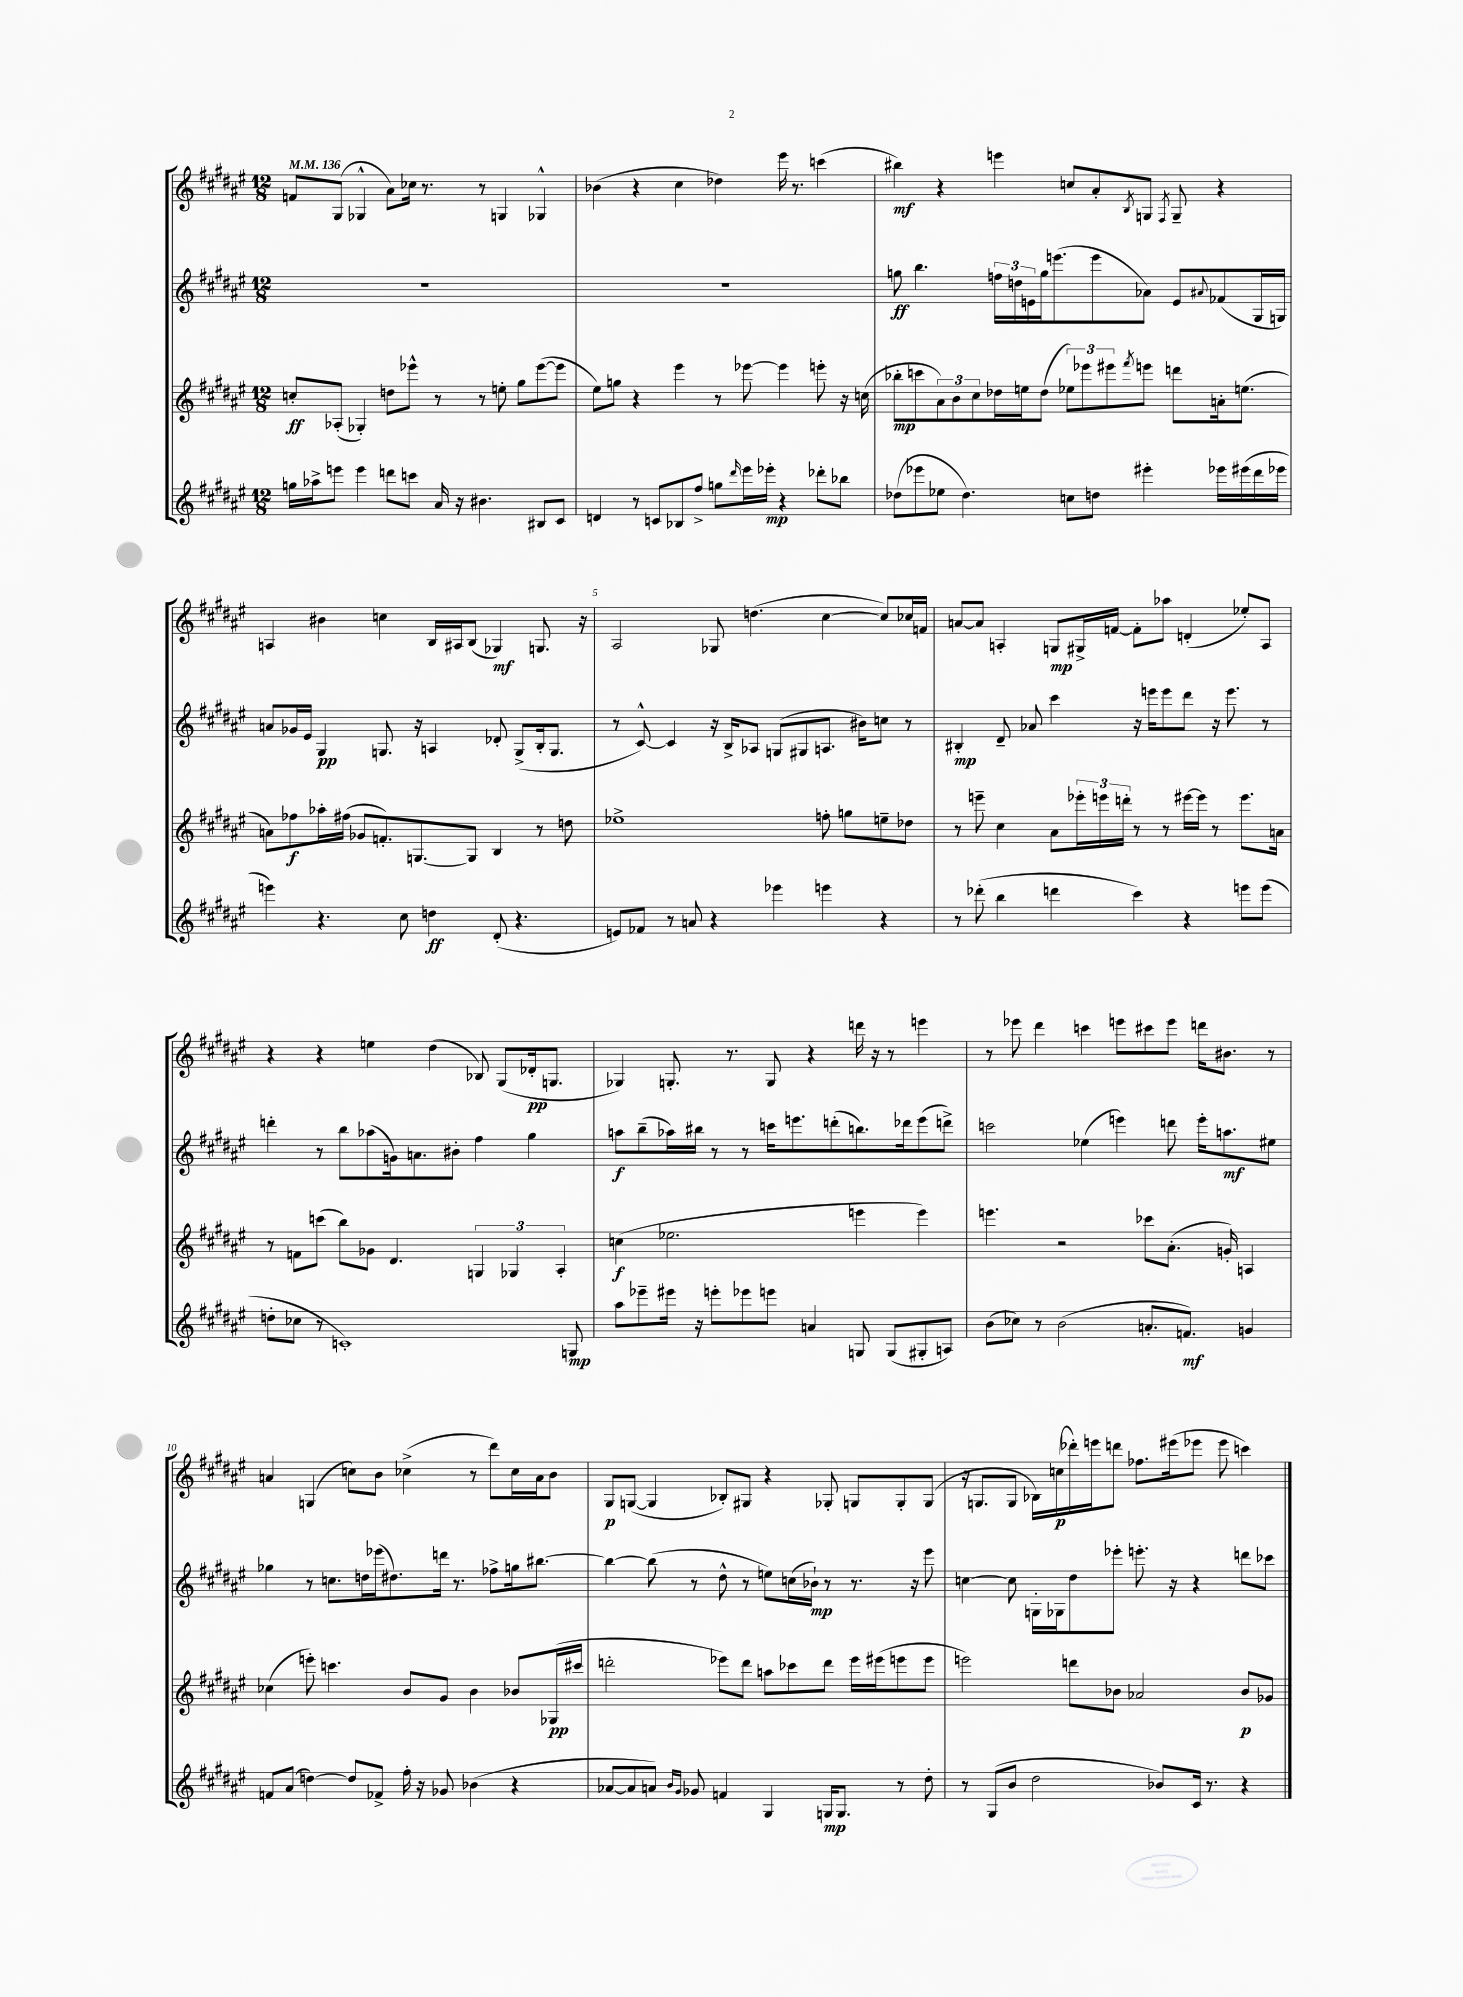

**kern	**dynam	**kern	**dynam	**kern	**dynam	**kern	**dynam
*part4	*part4	*part3	*part3	*part2	*part2	*part1	*part1
*staff4	*staff4	*staff3	*staff3	*staff2	*staff2	*staff1	*staff1
*clefG2	*	*clefG2	*	*clefG2	*	*clefG2	*
*k[f#c#g#d#a#e#]	*	*k[f#c#g#d#a#e#]	*	*k[f#c#g#d#a#e#]	*	*k[f#c#g#d#a#e#]	*
*M12/8	*	*M12/8	*	*M12/8	*	*M12/8	*
*MM136	*	*MM136	*	*MM136	*	*MM136	*
=1	=1	=1	=1	=1	=1	=1	=1
16ggn\LL	.	8ccn'/L	ff	1.r	.	8fn/L	.
16aa-X^\J	.	.	.	.	.	.	.
8eeen\J	.	(8A-X'/J	.	.	.	(8G#/J	.
4eee\	.	4G-X'/)	.	.	.	4G-X^^/	.
8dddn\L	.	8ddn\L	.	.	.	8a#\L)	.
8cccn\J	.	8eee-X^^\J	.	.	.	16cc-X\Jk	.
.	.	.	.	.	.	8.r	.
16a#/	.	8r	.	.	.	.	.
16r	.	.	.	.	.	.	.
4.b#X\	.	8r	.	.	.	8r	.
.	.	8een'\	.	.	.	4Gn/	.
.	.	8gg#\L	.	.	.	.	.
8B#X/L	.	([8eee-\	.	.	.	4G-X^^/	.
8c#/J	.	8eee-\J]	.	.	.	.	.
=2	=2	=2	=2	=2	=2	=2	=2
4dn/	.	8ee#\L)	.	1.r	.	(4b-X\	.
.	.	8ggn\J	.	.	.	.	.
8r	.	4r	.	.	.	4r	.
8cn/L	.	.	.	.	.	.	.
8B-X/	.	4eee#\	.	.	.	4cc#\	.
8ff#^/J	.	.	.	.	.	.	.
8ggn\L	.	8r	.	.	.	4dd-X\)	.
16qqddd#/	.	.	.	.	.	.	.
16eee#\L	.	[8eee-X\	.	.	.	.	.
16eee-X'\JJ	mp	.	.	.	.	.	.
4r	.	4eee-\]	.	.	.	16eee#\	.
.	.	.	.	.	.	8.r	.
8ddd-X'\L	.	8eeen'\	.	.	.	(4cccn\	.
8bb-X\J	.	16r	.	.	.	.	.
.	.	(16ccn\	.	.	.	.	.
=3	=3	=3	=3	=3	=3	=3	=3
(8dd-X\L	.	8bb-X'\L	mp	8ggn\	ff	4bb#X\)	mf
8eee-X\	.	8cccn\	.	4.bb\	.	.	.
8ee-X\J	.	12a#\)	.	.	.	4r	.
.	.	12b\	.	.	.	.	.
4.dd-\)	.	.	.	.	.	.	.
.	.	12cc#\	.	.	.	.	.
.	.	16dd-X\L	.	24ffn\LL	.	4eeen\	.
.	.	.	.	24ddn\	.	.	.
.	.	16een\J	.	.	.	.	.
.	.	.	.	24en\	.	.	.
.	.	(8dd-\J	.	16gg\J	.	.	.
.	.	.	.	(8.eeen\	.	.	.
8ccn\L	.	12ee-X\L)	.	.	.	8ccn/L	.
.	.	12eee-X\	.	.	.	.	.
8ddn\J	.	.	.	8eee\	.	8a#'/	.
.	.	12eee#X\	.	.	.	.	.
.	.	8qfff#/	.	.	.	8qB/	.
4eee#X'\	.	8eeen\J	.	8a-X\J)	.	8Gn/J	.
.	.	.	.	.	.	8qF#/	.
.	.	8dddn\L	.	8e/L	.	8G~/	.
.	.	.	.	8qqa#X/	.	.	.
16eee-X\LL	.	16an'\k	.	(8f-X/	.	4r	.
(16eee#X\	.	(8.een\J	.	.	.	.	.
16ddd#\	.	.	.	16G#/L	.	.	.
16eee-X\JJ	.	.	.	16Gn/JJ)	.	.	.
!!LO:LB:g=z
=4	=4	=4	=4	=4	=4	=4	=4
4eeen\)	.	8an\L)	.	8an/L	.	4An/	.
.	.	8ff-X\	f	16g-X/L	.	.	.
.	.	.	.	16e#/JJ	.	.	.
4.r	.	16aa-X'\L	.	4G#/	pp	4b#X\	.
.	.	(16ff#X\JJ	.	.	.	.	.
.	.	8g-X/L	.	.	.	.	.
.	.	8.fn'/)	.	8.Gn/	.	4ccn\	.
8cc#\	.	.	.	.	.	.	.
.	.	[8.Gn/	.	16r	.	.	.
4ddn\	ff	.	.	4An/	.	16B/LL	.
.	.	.	.	.	.	16A#X/J	.
.	.	8G/J]	.	.	.	(8B/J	.
(8d#'/	.	4B/	.	8d-X'/	.	4G-X/)	mf
4.r	.	.	.	(8G^/L	.	.	.
.	.	8r	.	16B'/k	.	8.Gn/	.
.	.	.	.	8.G/J	.	.	.
.	.	8ddn\	.	.	.	.	.
.	.	.	.	.	.	16r	.
=5	=5	=5	=5	=5	=5	=5	=5
8en/L)	.	1ee-X^	.	8r	.	2A#/	.
8f-X/J	.	.	.	[8c#^^/)	.	.	.
8r	.	.	.	4c#/]	.	.	.
8an/	.	.	.	.	.	.	.
4r	.	.	.	16r	.	8G-X/	.
.	.	.	.	16B^/KL	.	.	.
.	.	.	.	8A-X/J	.	(4.ddn\	.
4eee-X\	.	.	.	(8Gn/L	.	.	.
.	.	.	.	8G#X/	.	.	.
4eeen\	.	8ffn'\	.	8.An/J	.	[4cc#\	.
.	.	8ggn\L	.	.	.	.	.
.	.	.	.	16b#X\KL)	.	.	.
4r	.	8een~\	.	8ccn\J	.	8cc#/L])	.
.	.	8dd-X\J	.	8r	.	16cc-X/L	.
.	.	.	.	.	.	16fn/JJ	.
=6	=6	=6	=6	=6	=6	=6	=6
8r	.	8r	.	4B#X'/	mp	[8an/L	.
(8ddd-X'\	.	8eeen~\	.	.	.	8a/J]	.
4bb\	.	4cc#\	.	8d#~/	.	4An'/	.
.	.	.	.	8a-X/	.	.	.
4dddn\	.	8a#\L	.	4ccc#\	.	8Gn/L	mp
.	.	24eee-X'\L	.	.	.	16G#X^/L	.
.	.	24eeen\	.	.	.	.	.
.	.	.	.	.	.	[16fn/JJ	.
.	.	24dddn'\JJ	.	.	.	.	.
4ccc#\)	.	8r	.	16r	.	8f'\L]	.
.	.	.	.	16eeen\KL	.	.	.
.	.	8r	.	8eee\	.	8aa-X\J	.
4r	.	[16eee#X\LL	.	8ddd#\J	.	(4dn'/	.
.	.	16eee#\JJ]	.	.	.	.	.
.	.	8r	.	16r	.	.	.
.	.	.	.	8.eee\	.	.	.
8eeen\L	.	8.eee#\L	.	.	.	8ee-X'/L)	.
(8eee\J	.	.	.	8r	.	8A/J	.
.	.	16an\Jk	.	.	.	.	.
!!LO:LB:g=z
=7	=7	=7	=7	=7	=7	=7	=7
8ddn'\L	.	8r	.	4dddn'\	.	4r	.
8cc-X\J	.	8fn\L	.	.	.	.	.
8r	.	(8cccn\J	.	8r	.	4r	.
1cn')	.	8bb\L)	.	8bb\L	.	.	.
.	.	8g-X\J	.	(8aa-X\	.	4een\	.
.	.	4.d#/	.	16gn\k)	.	.	.
.	.	.	.	8.an\	.	.	.
.	.	.	.	.	.	(4dd#\	.
.	.	.	.	8b#X'\J	.	.	.
.	.	6Gn/	.	4ff#\	.	8B-X/)	.
.	.	.	.	.	.	(8G#/L	.
.	.	6G-X/	.	.	.	.	.
.	.	.	.	4gg#\	.	16d-X'/k	pp
.	.	.	.	.	.	8.Gn/J	.
.	.	6A#'/	.	.	.	.	.
8Gn/	mp	.	.	.	.	.	.
=8	=8	=8	=8	=8	=8	=8	=8
8aa#\L	.	(4ccn\	f	8aan\L	f	4G-X/)	.
8eee-X~\	.	.	.	(8bb~\	.	.	.
16eee#X\Jk	.	2.ee-X\	.	16aa-X\L)	.	8.Gn'/	.
16r	.	.	.	16bb#X\JJ	.	.	.
8eeen'\L	.	.	.	8r	.	.	.
.	.	.	.	.	.	8.r	.
8eee-X\	.	.	.	8r	.	.	.
8eeen\J	.	.	.	16cccn\KL	.	8G/	.
.	.	.	.	8.eeen\	.	.	.
4an/	.	.	.	.	.	4r	.
.	.	.	.	(8dddn'\	.	.	.
8Gn/	.	4eeen\	.	8.bbn\)	.	16dddn\	.
.	.	.	.	.	.	16r	.
(8G/L	.	.	.	.	.	8r	.
.	.	.	.	16ddd-X\k	.	.	.
8G#X'/	.	4eee\)	.	(8eee\	.	4eeen\	.
8An/J)	.	.	.	8dddn^\J)	.	.	.
=9	=9	=9	=9	=9	=9	=9	=9
(8b\L	.	4.eeen\	.	2cccn\	.	8r	.
8cc-X\J)	.	.	.	.	.	8eee-X\	.
8r	.	.	.	.	.	4ddd#\	.
(2b\	.	2r	.	.	.	.	.
.	.	.	.	(4ee-X\	.	4cccn\	.
.	.	.	.	4eeen\)	.	8eeen\L	.
8.an'/L	.	8ccc-X\L	.	.	.	8ccc#X\	.
.	.	(8.a#'\J	.	8dddn\	.	8eee\J	.
8.fn/J)	mf	.	.	.	.	.	.
.	.	.	.	16eee'\KL	.	16dddn\KL	.
.	.	16gn'/)	.	8.aan\	mf	8.b#X\J	.
4gn/	.	4An/	.	.	.	.	.
.	.	.	.	8ee#X\J	.	8r	.
!!LO:LB:g=z
=10	=10	=10	=10	=10	=10	=10	=10
8fn/L	.	(4cc-X\	.	4gg-X\	.	4an/	.
(8a#/J	.	.	.	.	.	.	.
[4ddn\)	.	8eeen'\)	.	8r	.	(4Gn/	.
.	.	4.cccn\	.	8.ccn\L	.	.	.
8dd/L]	.	.	.	.	.	8ccn\L)	.
.	.	.	.	16ddn\L	.	.	.
8f-X^/J	.	.	.	(16eee-X\J	.	8b\J	.
.	.	.	.	8.dd#X\)	.	.	.
16ff#'\	.	8b/L	.	.	.	(4cc-X^\	.
16r	.	.	.	.	.	.	.
8g-X/	.	8g#/J	.	16dddn\Jk	.	.	.
.	.	.	.	8.r	.	.	.
(4b-X\	.	4b\	.	.	.	8r	.
.	.	.	.	8ff-X^\L	.	8ddd#\L)	.
4r	.	8b-X/L	.	16ggn\k	.	16cc-\L	.
.	.	.	.	[8.bb#X\J	.	16a\J	.
.	.	(16G-X/L	pp	.	.	8b\J	.
.	.	16ccc#X/JJ	.	.	.	.	.
=11	=11	=11	=11	=11	=11	=11	=11
[8a-X/L	.	2dddn'\	.	4bb#\_	.	8G#/L	p
8a-/]	.	.	.	.	.	([8Gn/J	.
8an/J)	.	.	.	(8bb#\]	.	4G/]	.
16qqb/LL	.	.	.	.	.	.	.
16qqg#/JJ	.	.	.	.	.	.	.
8g-X/	.	.	.	8r	.	.	.
4fn/	.	8eee-X\L)	.	8dd#^^\	.	8B-X'/L)	.
.	.	8ddd\J	.	8r	.	8G#X/J	.
4G#/	.	8aan\L	.	8een\L)	.	4r	.
.	.	8ccc-X\	.	(16ccn\L	.	.	.
.	.	.	.	16b-X`\JJ)	mp	.	.
16Gn/KL	mp	8ddd\J	.	8r	.	8G-X'/	.
8.G/J	.	.	.	.	.	.	.
.	.	16eee-\LL	.	8.r	.	8Gn/L	.
.	.	(16eee#X\J	.	.	.	.	.
8r	.	8eeen\	.	.	.	8G'/	.
.	.	.	.	16r	.	.	.
8dd#'\	.	8eee\J	.	8eee#\	.	(8G/J	.
=12	=12	=12	=12	=12	=12	=12	=12
8r	.	2eeen\)	.	[4ccn\	.	16r	.
.	.	.	.	.	.	8.Gn/L	.
(8G#/L	.	.	.	.	.	.	.
8b/J	.	.	.	8cc\]	.	8G/J	.
2dd#\	.	.	.	16Gn'\LL	.	16B-X\LL)	.
.	.	.	.	16G-X\J	.	(16ccn\	p
.	.	8dddn\L	.	8dd#\	.	16ddd-X'\)	.
.	.	.	.	.	.	16eeen\J	.
.	.	8b-X\J	.	8eee-X'\J	.	8dddn\J	.
.	.	2a-X/	.	8.eeen'\	.	8.ff-X\L	.
8b-X/L)	.	.	.	.	.	.	.
.	.	.	.	16r	.	(16eee#X\k	.
16c#/Jk	.	.	.	4r	.	8eee-X\J	.
8.r	.	.	.	.	.	.	.
.	.	.	.	.	.	8eee-\	.
4r	.	8b-/L	p	8dddn\L	.	4cccn\)	.
.	.	8g-X/J	.	8ccc-X\J	.	.	.
==	==	==	==	==	==	==	==
*-	*-	*-	*-	*-	*-	*-	*-
